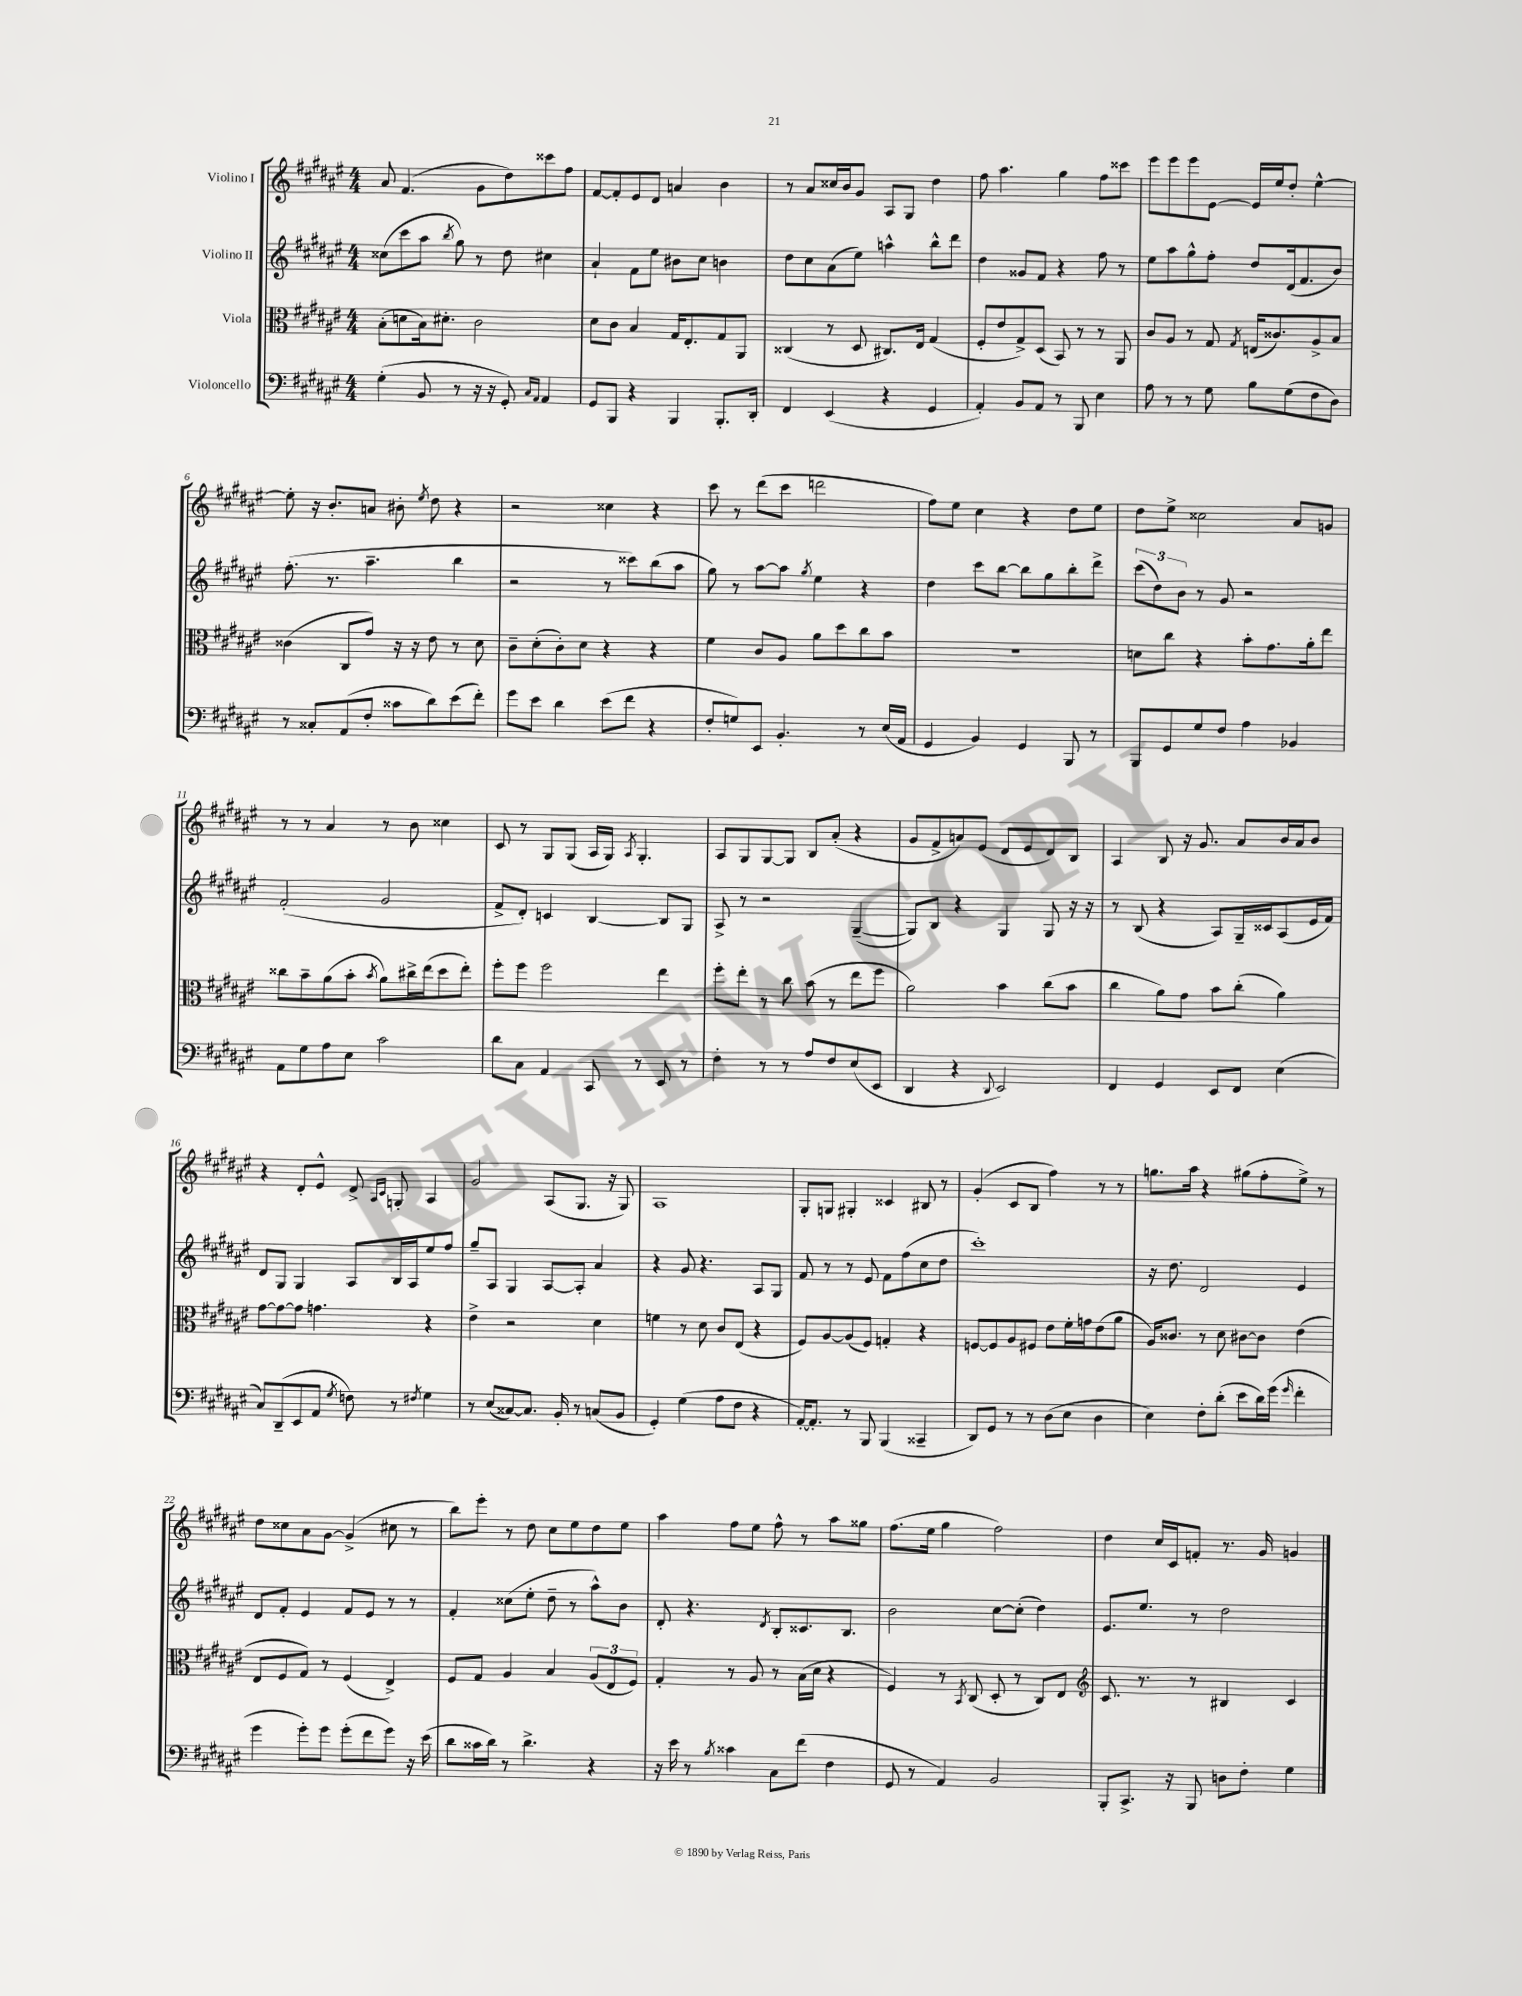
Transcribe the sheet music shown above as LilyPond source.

<<
\new StaffGroup <<
\new Staff = "s0" \with { instrumentName = "Violino I" } {
    \clef treble \key fis \major \numericTimeSignature \time 4/4
    \autoBeamOff ais'8 fis'4.( gis'8[ dis''8) cisis'''8 fis''8] |
    fis'8[~ fis'8-. eis'8 dis'8] a'4 b'4 |
    r8 ais'8[ cisis''16 b'16 gis'8] ais8[ gis8] dis''4 |
    fis''8 ais''4. gis''4 fis''8[ cisis'''8] |
    eis'''8[ eis'''8 eis'''8 eis'8]~ eis'16[ eis''16 dis''8]-. eis''4~-^ |
    eis''8-. r16 b'8.[-. a'8] bis'8-. \acciaccatura { eis''8 } dis''8 r4 |
    r2 cisis''4 r4 |
    cis'''8 r8 dis'''8[( cis'''8] d'''2 |
    fis''8[) eis''8] cis''4 r4 dis''8[ eis''8] |
    dis''8[ eis''8]-> cisis''2 ais'8[ g'8] |
    r8 r8 ais'4 r8 b'8 cisis''4 |
    cis'8 r8 gis8[ gis8]( ais16[ gis16]) \acciaccatura { ais8 } gis4.-. |
    ais8[ gis8 gis8~ gis8] b8[ ais'8]-.( r4 |
    gis'8[ fis'8-> a'8) eis'8]( dis'8[ eis'8 dis'8) b8] |
    ais4 b8 r16 gis'8. ais'8[ b'16 ais'16 b'8] |
    r4 dis'8[-. eis'8]-^ dis'8-> \grace { ais16[ cis'16] } g8-. ais4 |
    gis'2 ais8[( gis8.] r16 gis8) |
    ais1 |
    gis8[-. g8] gis4-. cisis'4 bis8 r8 |
    gis'4-.( cis'8[ b8] fis''4) r8 r8 |
    g''8.[ ais''16] r4 gis''8[( fis''8-. eis''8]->) r8 |
    dis''8[ cisis''8 ais'8 gis'8]~ gis'4->( cis''8 r8 |
    b''8[) eis'''8]-. r8 dis''8 cis''8[ eis''8 dis''8 eis''8] |
    ais''4 fis''8[ eis''8] fis''8-^ r8 ais''8[ gisis''8] |
    fis''8.[( eis''16] gis''4 fis''2) |
    dis''4 cis''16[ cis'16 f'8]-. r8. gis'16 g'4 \bar "|." |
}
\new Staff = "s1" \with { instrumentName = "Violino II" } {
    \clef treble \key fis \major \numericTimeSignature \time 4/4
    \autoBeamOff cisis''8[( cis'''8 ais''8] \acciaccatura { b''8 } gis''8) r8 dis''8 cis''4 |
    ais'4-! fis'8[ eis''8] bis'8[ cis''8] b'4 |
    dis''8[ cis''8 ais'8( eis''8]) a''4-^ b''8[-^ dis'''8] |
    dis''4 gisis'8[ fis'8] r4 fis''8 r8 |
    eis''8[ ais''8 gis''8-^ fis''8]-. dis''8[ dis'16( fis'8. b'8]) |
    fis''8.-.( r8. ais''4.-- b''4 |
    r2 r8 cisis'''8[) b''8( ais''8] |
    gis''8) r8 ais''8[~ ais''8] \acciaccatura { gis''8 } eis''4 r4 |
    dis''4 cis'''8[ b''8]~ b''8[ gis''8 b''8-. dis'''8]-> |
    \tuplet 3/2 { cis'''8[( dis''8) b'8] } r8 gis'8 r2 |
    fis'2-.( gis'2 |
    fis'8[-> dis'8]-.) c'4 b4~ b8[ gis8] |
    ais8-> r8 r2 gis4~--( |
    gis8[) b8] r4 gis4 gis8 r16 r16 |
    r8 b8( r4 ais8[) gis16-- cisis'16 ais8( eis'16 fis'16]) |
    dis'8[ gis8] gis4 ais8[ b16 ais16 eis''8 fis''8] |
    gis''8[-- ais8] gis4 ais8[~ ais8]-. ais'4 |
    r4 gis'8 r4. ais8[ gis8] |
    fis'8 r8 r8 eis'8 fis'8[ fis''8( cis''8 dis''8] |
    cis'''1-.) |
    r16 dis''8. dis'2 eis'4 |
    dis'8[ fis'8]-. eis'4 fis'8[ eis'8] r8 r8 |
    fis'4-. cisis''8[( eis''8]-. dis''8-- r8 ais''8[-^) b'8] |
    dis'8-. r4. \acciaccatura { dis'8 } b8[-. cisis'8. b8.] |
    b'2 cis''8[~ cis''8]-.( dis''4) |
    eis'8.[ eis''8.] r8 dis''2 \bar "|." |
}
\new Staff = "s2" \with { instrumentName = "Viola" } {
    \clef alto \key fis \major \numericTimeSignature \time 4/4
    \autoBeamOff b8[-.( d'8 b16) dis'8.]-. cis'2 |
    dis'8[ cis'8] b4 gis16[ eis8.-. gis8 ais,8] |
    cisis4( r8 dis8 cis8.[) eis16] gis4( |
    fis8[-. eis'8 gis8->) dis8]( b,8) r8 r8 ais,8 |
    cis'8[ ais8] r8 gis8 \acciaccatura { gis8 } e16[( cisis'8.) ais8-> b8] |
    cisis'4( cis8[ gis'8]) r16 r16 eis'8 r8 dis'8 |
    cis'8[-- dis'8-.( cis'8-.) dis'8] r4 r4 |
    fis'4 cis'8[ ais8] ais'8[ dis''8 cis''8 b'8] |
    R1 |
    d'8[ cis''8] r4 b'8[-. gis'8. ais'16-. eis''8] |
    cisis''8[ b'8-- ais'8( b'8]-. \acciaccatura { b'8 } ais'8[) cis''16-> eis''16( dis''8 eis''8]-.) |
    fis''8[-. fis''8] fis''2 eis''4 |
    fis''8[-. eis''8]-. r8 cis''8 b'8( r8 eis''8[ fis''8] |
    ais'2) b'4 cis''8[( b'8] |
    cis''4 ais'8[) gis'8] b'8[ cis''8]-.( ais'4) |
    gis'8[~ gis'8~ gis'8] g'4. r4 |
    eis'4-> r2 dis'4 |
    f'4 r8 dis'8 cis'8[ eis8]( r4 |
    fis8[) ais8~ ais8( fis8]) g4-. r4 |
    f8[~ f8 ais8 fis8] eis'8[ fis'16-. g'16 eis'8( ais'8] |
    ais16[) cisis'8.] r8 dis'8 cis'8[~ cis'8] eis'4( |
    eis8[ fis8 gis8]) r8 fis4( eis4->) |
    fis8[ gis8] ais4 b4 \tuplet 3/2 { ais8[( eis8 fis8]) } |
    gis4-. r8 ais8 r8 b16[( dis'16] r4 |
    fis4) r8 \acciaccatura { b,8 } cis8( dis8-. r8 cis8[) eis8] |
    \clef treble cis'8. r8. r8 bis4 cis'4 \bar "|." |
}
\new Staff = "s3" \with { instrumentName = "Violoncello" } {
    \clef bass \key fis \major \numericTimeSignature \time 4/4
    \autoBeamOff gis4-.( b,8 r8 r16 r16 gis,8-.) \grace { cis16[ ais,16] } ais,4 |
    gis,8[ b,,8] r4 b,,4 b,,8.[-. dis,16]-. |
    fis,4 eis,4( r4 gis,4 |
    ais,4-.) b,8[ ais,8] r8 b,,8 eis4 |
    ais8 r8 r8 gis8 b8[ gis8( fis8 dis8]) |
    r8 cisis8[-. ais,8( fis8]-. cisis'8[ dis'8) eis'8( fis'8]-.) |
    gis'8[ eis'8] dis'4 eis'8[( fis'8] r4 |
    fis8[-. g8) eis,8] b,4.-. r8 eis16[( ais,16] |
    gis,4 b,4) gis,4 b,,8 r8 |
    b,,8[ gis,8 gis8 fis8] ais4 bes,4 |
    ais,8[ gis8 ais8 eis8] cis'2 |
    dis'8[ cis8] ais,4 cis,8 r8 eis,8 r8 |
    fis4-. r8 r8 ais8[ fis8 eis8( eis,8] |
    dis,4 r4 \appoggiatura { dis,8 } eis,2) |
    fis,4 gis,4 eis,8[ fis,8] eis4( |
    cis8[) dis,8--( eis,8 ais,8] \acciaccatura { gis8 } f8) r8 \acciaccatura { fis8 } gis4 |
    r8 eis8[( cisis8~) cisis8.] b,16-. r8 c8[( b,8] |
    gis,4-.) gis4( ais8[ fis8] r4 |
    ais,16[~-.) ais,8.]-. r8 b,,8 b,,4( cisis,4-- |
    dis,8[) gis,8] r8 r8 dis8[( eis8] dis4 |
    eis4) fis8[-. dis'8]-.( eis'8[ dis'16) gis'16]( \grace { gis'16 } fis'4-. |
    gis'4 gis'8[-.) gis'8] gis'8[-.( fis'8 gis'8]) r16 eis'16( |
    dis'8[ cisis'16 dis'16]) r8 dis'4.-> r4 |
    r16 eis'16 r8 \acciaccatura { b8 } cisis'4 cis8[ fis'8]( fis4 |
    gis,8 r8 ais,4) b,2 |
    b,,8[-. cis,8.]-> r16 b,,8 d8[ fis8]-. gis4 \bar "|." |
}
>>
>>
